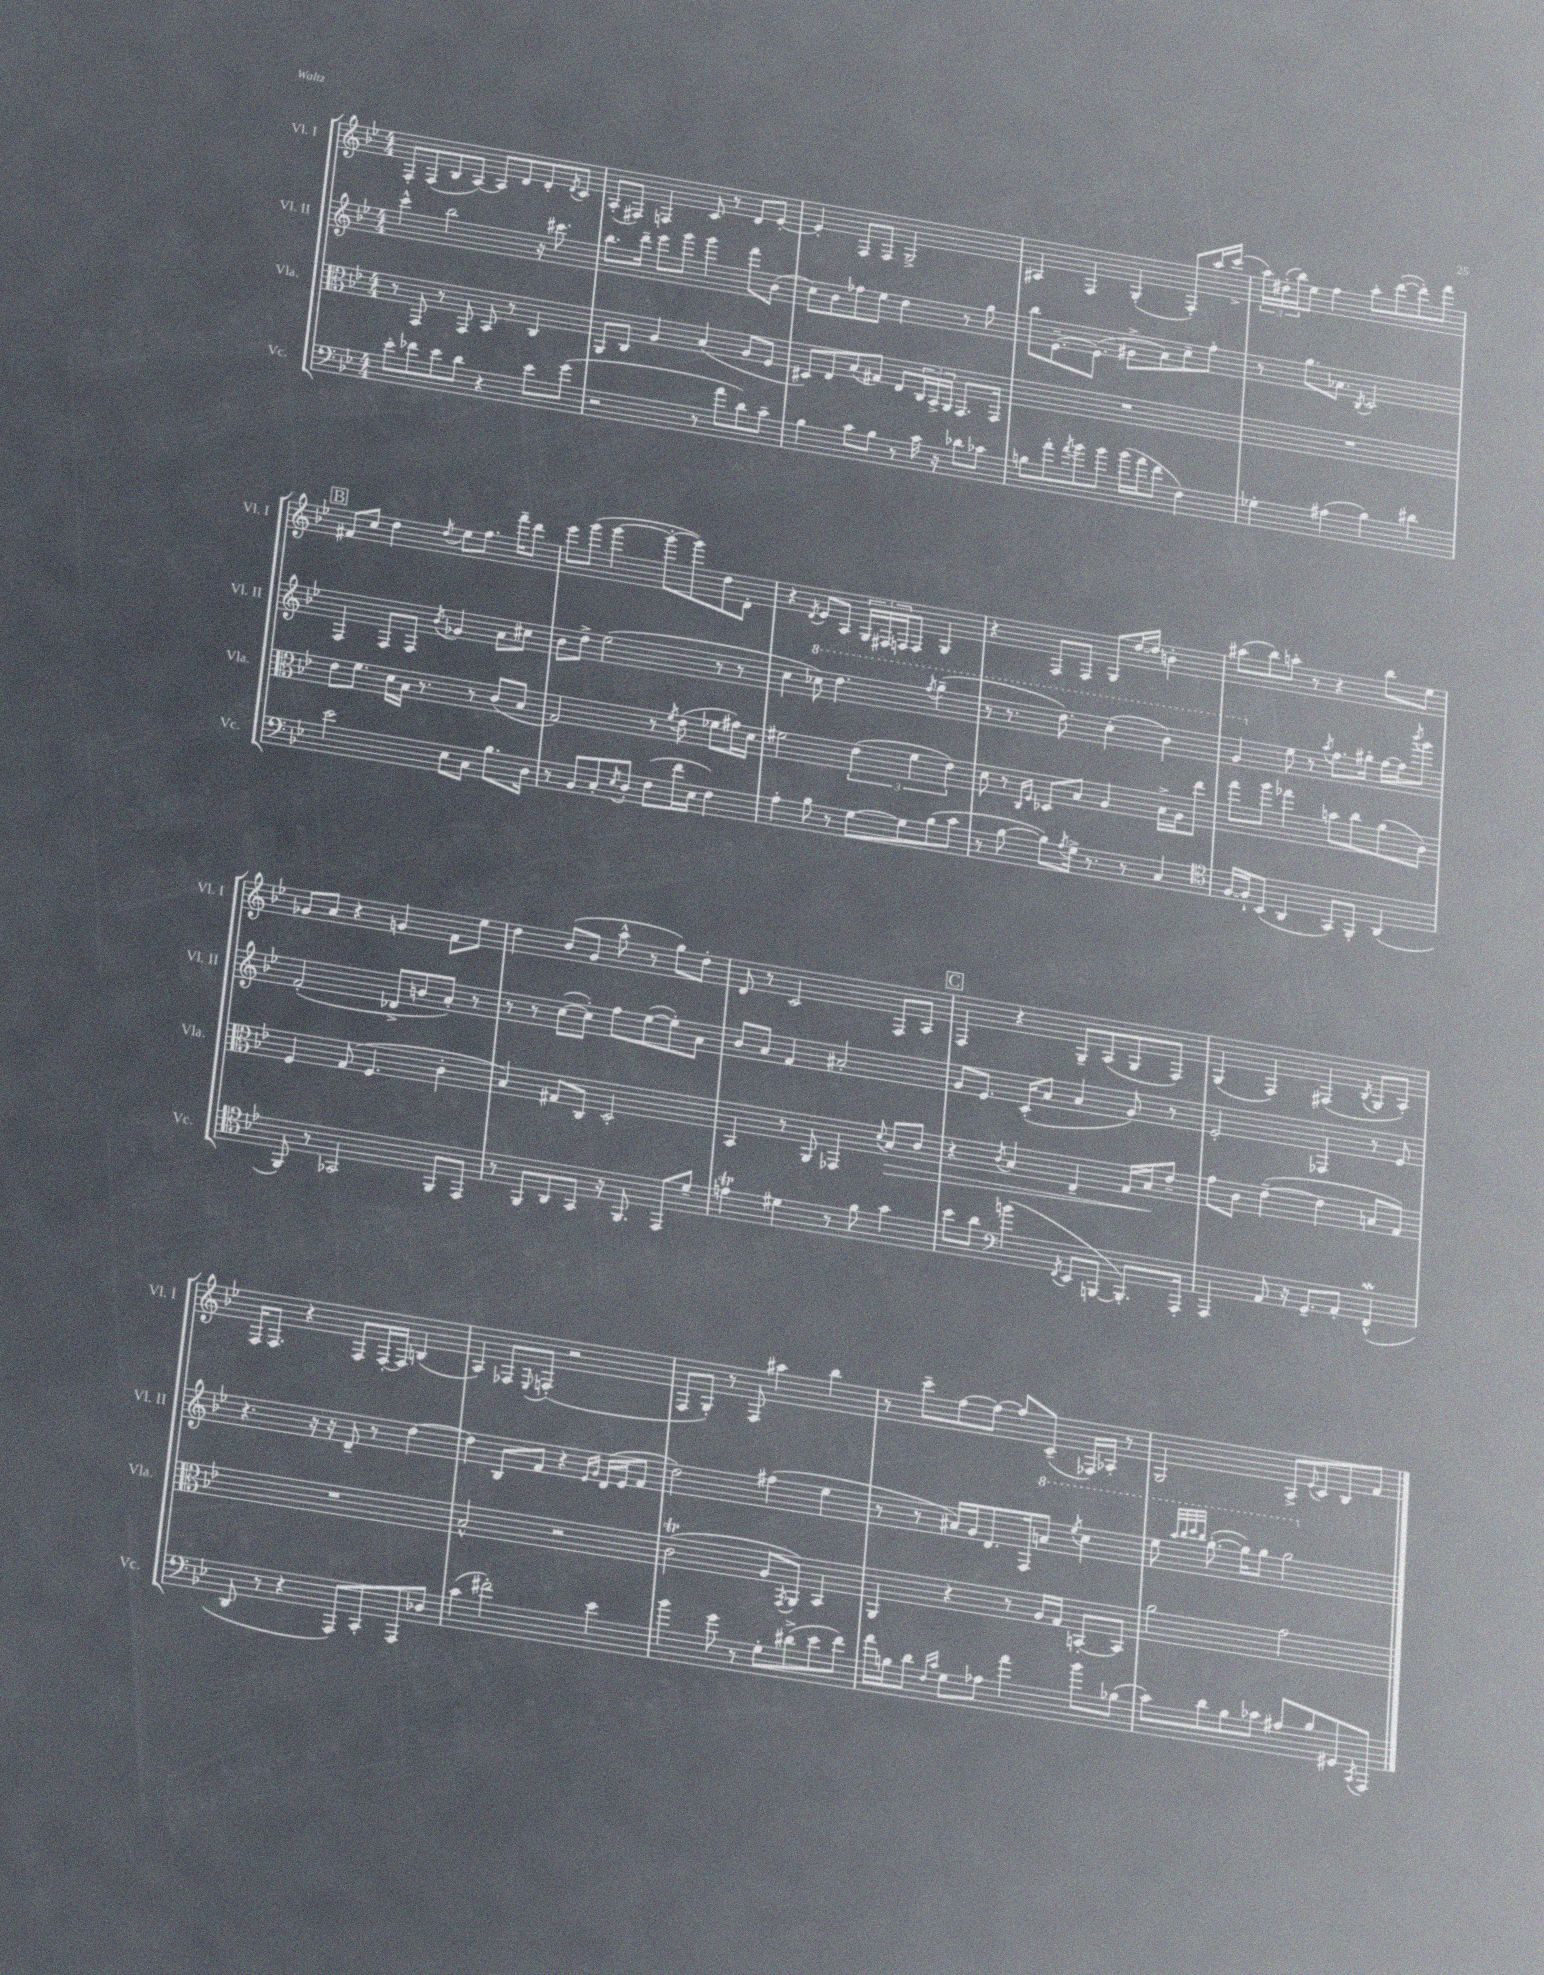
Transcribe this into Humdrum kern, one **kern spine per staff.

**kern	**kern	**dynam	**kern	**kern
*part4	*part3	*part3	*part2	*part1
*staff4	*staff3	*staff3	*staff2	*staff1
*I"Vc.	*I"Vla.	*	*I"Vl. II	*I"Vl. I
*I'Vc.	*I'Vla.	*	*I'Vl. II	*I'Vl. I
*clefF4	*clefC3	*	*clefG2	*clefG2
*k[b-e-]	*k[b-e-]	*	*k[b-e-]	*k[b-e-]
*M4/4	*M4/4	*	*M4/4	*M4/4
=8	=8	=8	=8	=8
8e-'\L	8r	.	4ccc^^\	8F'/L
8f-X\	8GG/	.	.	(8F/
8e-\	8r	.	2bb-\	8B-/
8d\J	8GG/	.	.	[8A/J)
4r	8BB-/	.	.	8A/L]
.	8r	.	.	8d/
8e-\L	4C/	.	16r	8d'/
.	.	.	8.ccc#X\	.
.	.	.	.	8qd/
(8g\J	.	.	.	8c/J
=9	=9	=9	=9	=9
2r	8AA/L	.	8.bb-\L	(8A'/L
.	8C/J	.	.	8F#X/J)
.	.	.	16ddd~\Jk	.
.	4A/	.	8eee-\L	4Fn/
.	.	.	8ggg\J	.
8r	(4B-/	.	4ggg\	8c/
8a\L	.	.	.	8r
8d\)	8A/L	.	8fff\L	8d/L
8c~\J	8F/J	.	(8b-\J	[8e-'/J
=10	=10	=10	=10	=10
4B-\	8D#X/L)	.	8cc\L)	4e-'/]
.	8E-/	.	8b-\	.
8c\L	(8B-/	.	8ff-X\	8F/L
8B-\J	8G#X/J)	.	8ee-\J	8F/J
8r	8E-/L	.	4dd\	2G^/
16c\	24C/L	.	.	.
.	24BB-^/	.	.	.
16r	.	.	.	.
.	24AA/JJ	.	.	.
8d-X\L	8.GG/L	.	8r	.
8c-X\J	.	.	8gg\	.
.	16GG/Jk	.	.	.
=11	=11	=11	=11	=11
8Bn\L	1r	.	8bb-\L	4A#X/
8a'\	.	.	[8.e-~\	.
8qa/	.	.	.	.
8b-\	.	.	.	4F/
.	.	.	(8.e-\J]	.
8b-\J	.	.	.	.
(16b-\LL	.	.	8g#X^\L	(4G'/
16a\J	.	.	.	.
8f\J	.	.	8a\)	.
4F\)	.	.	8cc~\	8F'/L)
.	.	.	8ff'\J	16aa/L
.	.	.	.	(16ccc^/JJ
=12	=12	=12	=12	=12
4G-X'\	1r	.	8r	24aa\LL)
.	.	.	.	(24dd#X'\
.	.	.	.	24bb-\J)
.	.	.	8.gg\L	8ee-\J
(4A#X\	.	.	.	4ff\
.	.	.	8.a-X\J	.
.	.	.	8qB-/	.
4B-\)	.	.	2c/	8aa'\L
.	.	.	.	([8ddd\
4d#X\	.	.	.	8ddd'\])
.	.	.	.	8fff\J
!!LO:LB:g=z
!!LO:REH:place=s1:t=B
=13	=13	=13	=13	=13
2e-\	8e-\L	.	4F/	8f#X/L
.	8.f\J	.	.	8cc/J
.	.	.	8F/L	4dd\
.	16d\LL	.	.	.
.	16B-\JJ	.	8F/J	.
.	8.r	.	.	.
.	.	.	8qb-/	8qdd/
8E-\L	.	.	4g-X/	8ee-\L
8C\J	8r	.	.	8.ff\J
8.B-\L	(8c/L	.	8a\L	.
.	.	.	.	16fff~\KL
.	8B-/J	.	8cc#X\J	8ddd\J
16D\Jk	.	.	.	.
=14	=14	=14	=14	=14
8r	2G/)	.	8b-\L	8eee-\L
8BB-/L	.	.	8dd^\J	(8ggg\J
8C'/	.	.	(2ee-\	[4ggg\
8qE-/	.	.	.	.
8D'/J	.	.	.	.
(8F\L	8r	.	.	8ggg'\L_
.	8qf/	.	.	.
16f\L	(8e-\	.	.	8ggg\])
16E-\JJ	.	.	.	.
4F\)	8f-X\L	.	8r	8dd\
.	16g#X\L)	.	8r	8d'\J
.	16d\JJ	.	.	.
=15	=15	=15	=15	=15
4A'\	2f#X\	.	4cc\	4r
.	.	.	.	8qd/
*	*	*	*8va	*
8B-\	.	.	8ccc-X\)	8e-/L
8r	.	.	4.ddd\	8A/J
[8G\L	(6e-\	.	.	24G/LL
.	.	.	.	24F#X/
.	.	.	.	24Fn/J
8G\]	.	.	.	8F/J
.	6f#\	.	.	.
.	.	.	8qfff/	.
(8B-\	.	.	(4ggg~\	4G/
.	6e-\)	.	.	.
8c\J	.	.	.	.
=16	=16	=16	=16	=16
8r	8d\	.	8r	4r
[8B-\	8r	.	8.r	.
.	16qqC/LL	.	.	.
.	16qqF/JJ	.	.	.
8B-\L])	8D-X/L	.	.	8F/L
.	.	.	8.ddd\)	.
8qA/	.	.	.	.
16G^\Jk	8B-/J	.	.	8F/J
8.r	.	.	.	.
.	4A/	.	(4ccc'\	8G/L
8r	.	.	.	[16dd/L
.	.	.	.	16dd/JJ]
4C/	16B-^\LL	.	4bb-\)	4bn'\
.	16A\J	.	.	.
.	8ee-\J	.	.	.
=17	=17	=17	=17	=17
*clefC4	*	*	*	*
[16F/LL	8gg\L	.	4gg/	(8aa#X\L
16F`/J]	.	.	.	.
(8BB-/J	8aa\J	.	.	8bb-\)
*	*	*	*X8va	*
4AA/	4gg-X\	.	8ee-\	8aan'\J
.	.	.	8r	8r
.	.	.	8qaa/	.
8GG/L)	8bn\L	.	8.ff\L	4r
8FF'/J	8cc\	.	.	.
.	.	.	16gg#X'\Jk	.
(4AA/	(8a\	.	[16ff\LL	8bb-\L
.	.	.	16ff\J]	.
.	.	.	8qbbb-/	.
.	8c\J)	.	8ggg\J	8ee-\J
!!LO:LB:g=z
=18	=18	=18	=18	=18
8FF/)	4F/	.	(2f'/	8g-X/L
8r	.	.	.	8a/J
2GG-X/	(8G/	.	.	4r
.	4.F/	.	.	.
.	.	.	8d-X^/L	4gn/
.	.	.	8bn/	.
8FF/L	4c'\	.	8a'/J)	8f\L
8EE-/J	.	.	8r	8ee-\J
=19	=19	=19	=19	=19
8r	4B-/)	.	8r	4dd\
8FF/L	.	.	8r	.
8AA/	8G#X/L	.	([8cc\L	(8b-/L
8GG/J	8C/J	.	8cc'\J])	8g/J
16r	2D'/	.	8ff\L	8aa^^\
8.FF/	.	.	.	.
.	.	.	([8ee-\	8r
8EE-/L	.	.	8ee-'\])	8gg\L)
8d~/J	.	.	8a\J	8dd'\J
=20	=20	=20	=20	=20
4ent\	4BB-/	.	8b-/L	8d/
.	.	.	8a/J	8r
4d#X\	8r	.	4f/	2c/
.	8AA/	.	.	.
8r	4GG-X/	.	2a#X'/	.
8f\	.	.	.	.
.	8qqd/	.	.	.
!	!	!LO:HP:b	!	!
4g\	8B-/L	>	.	8F/L
.	8c/J	.	.	8A/J
!!LO:REH:place=s1:t=C
=21	=21	=21	=21	=21
8b-\L	4r	.	8g/L	4F/
8a\J	.	.	8.e-/J	.
*clefF4	*	*	*	*
.	8qc/	.	.	.
(4bn\	4B-/	.	.	4r
.	.	.	(16c'/KL	.
.	.	.	8a/J	.
8qFF/	.	.	.	.
8EE-/L	4E-~/	.	4a/	8G~/L
[8BBBn/J	.	.	.	(8A/
8.BBB'/L])	16G/LL	.	8g/)	8G/
.	16B-/J	.	.	.
.	8e-~/J	]	8r	8F/J)
16AAA'/Jk	.	.	.	.
=22	=22	=22	=22	=22
4AAA/	8g\L	.	2e-'/	(4G/
.	8c\J	.	.	.
8AA/	([4e-~\	.	.	4F/)
16r	.	.	.	.
8.GG~/L	.	.	.	.
.	4e-\]	.	4F-X/	(4F#X/
8AA'/J	.	.	.	.
.	.	.	.	8qB-/
(4FFW^^/	8Bn/L	.	8r	8G/L
.	8G/J)	.	8e-/	8A'/J)
!!LO:LB:g=z
=23	=23	=23	=23	=23
8DD/	1r	.	4.r	16F/KL
.	.	.	.	8.F/J
8r	.	.	.	.
4r	.	.	.	4r
.	.	.	16r	.
.	.	.	16r	.
8AAA/L)	.	.	8d~/	8F/L
8CC'/	.	.	8r	[16F'/L
.	.	.	.	16F/JJ]
8AAA/	.	.	[4dd\	(4Bn/
8D-X/J	.	.	.	.
=24	=24	=24	=24	=24
(4c\	2B-^^/	.	4dd\]	4A/)
2f#X'\)	.	.	8B-/L	8F-X/L
.	.	.	.	8qqE-/
.	.	.	8f/J	(8Fn'/J
.	2r	.	4r	2r
.	.	.	16qqe-/LL	.
.	.	.	16qqg/JJ	.
4e-\	.	.	(16d/LL	.
.	.	.	16e-/J	.
.	.	.	8f/J	.
=25	=25	=25	=25	=25
4b-\	(2cT\	.	2dd\)	8F/L
.	.	.	.	8G'/J)
8g\	.	.	.	8r
8r	.	.	.	8F/
8G'\L	8A/L	.	(4ff#X\	4aa#X\
.	8qGG/	.	.	.
(8d#X^\	8AA/J)	.	.	.
8e-\	4BB-/	.	4ee-\	4bb-\
8f\J)	.	.	.	.
=26	=26	=26	=26	=26
16a\LL	4AA/	.	8r	8r
16Bn\J	.	.	.	.
8d\J	.	.	8r	8ccc~\L
16qqF/LL	.	.	.	.
16qqc/JJ	.	.	.	.
8G\L	4r	.	16a#X/LL)	[8ff\
.	.	.	16g/J	.
8A-X\J	.	.	8.d/	8ff\J_
4a\	8r	.	.	8ff/L]
.	.	.	16F/k	.
*	*	*	*8va	*
.	16A/LL	.	8aan/J	(8c~/J
.	16G/JJ	.	.	.
.	.	.	8qeee-/	.
8b-\L	[8BBn'/L	.	4ccc\	16F-X/LL)
.	.	.	.	16A-X'/JJ
(8B-X\J	8BB/J]	.	.	8r
=27	=27	=27	=27	=27
8c\L)	2a\	.	8eee-\	2G/
.	.	.	32qqaaa/LLL	.
.	.	.	32qqbbb-/	.
.	.	.	32qqcccc/	.
.	.	.	32qqbbb-/JJJ	.
8d\	.	.	([8.ggg'\	.
8B-\	.	.	.	.
.	.	.	16ggg\KL])	.
8c-X\J	.	.	8ggg\J	.
8A#X/L	2g\	.	2ggg\	8A^/L
.	.	.	.	8qqe-/
8B-/	.	.	.	8c/
8GG#X/	.	.	.	8B-/
8qCC/	.	.	.	.
8AAA/J	.	.	.	8f/J
*	*	*	*X8va	*
==	==	==	==	==
*-	*-	*-	*-	*-
